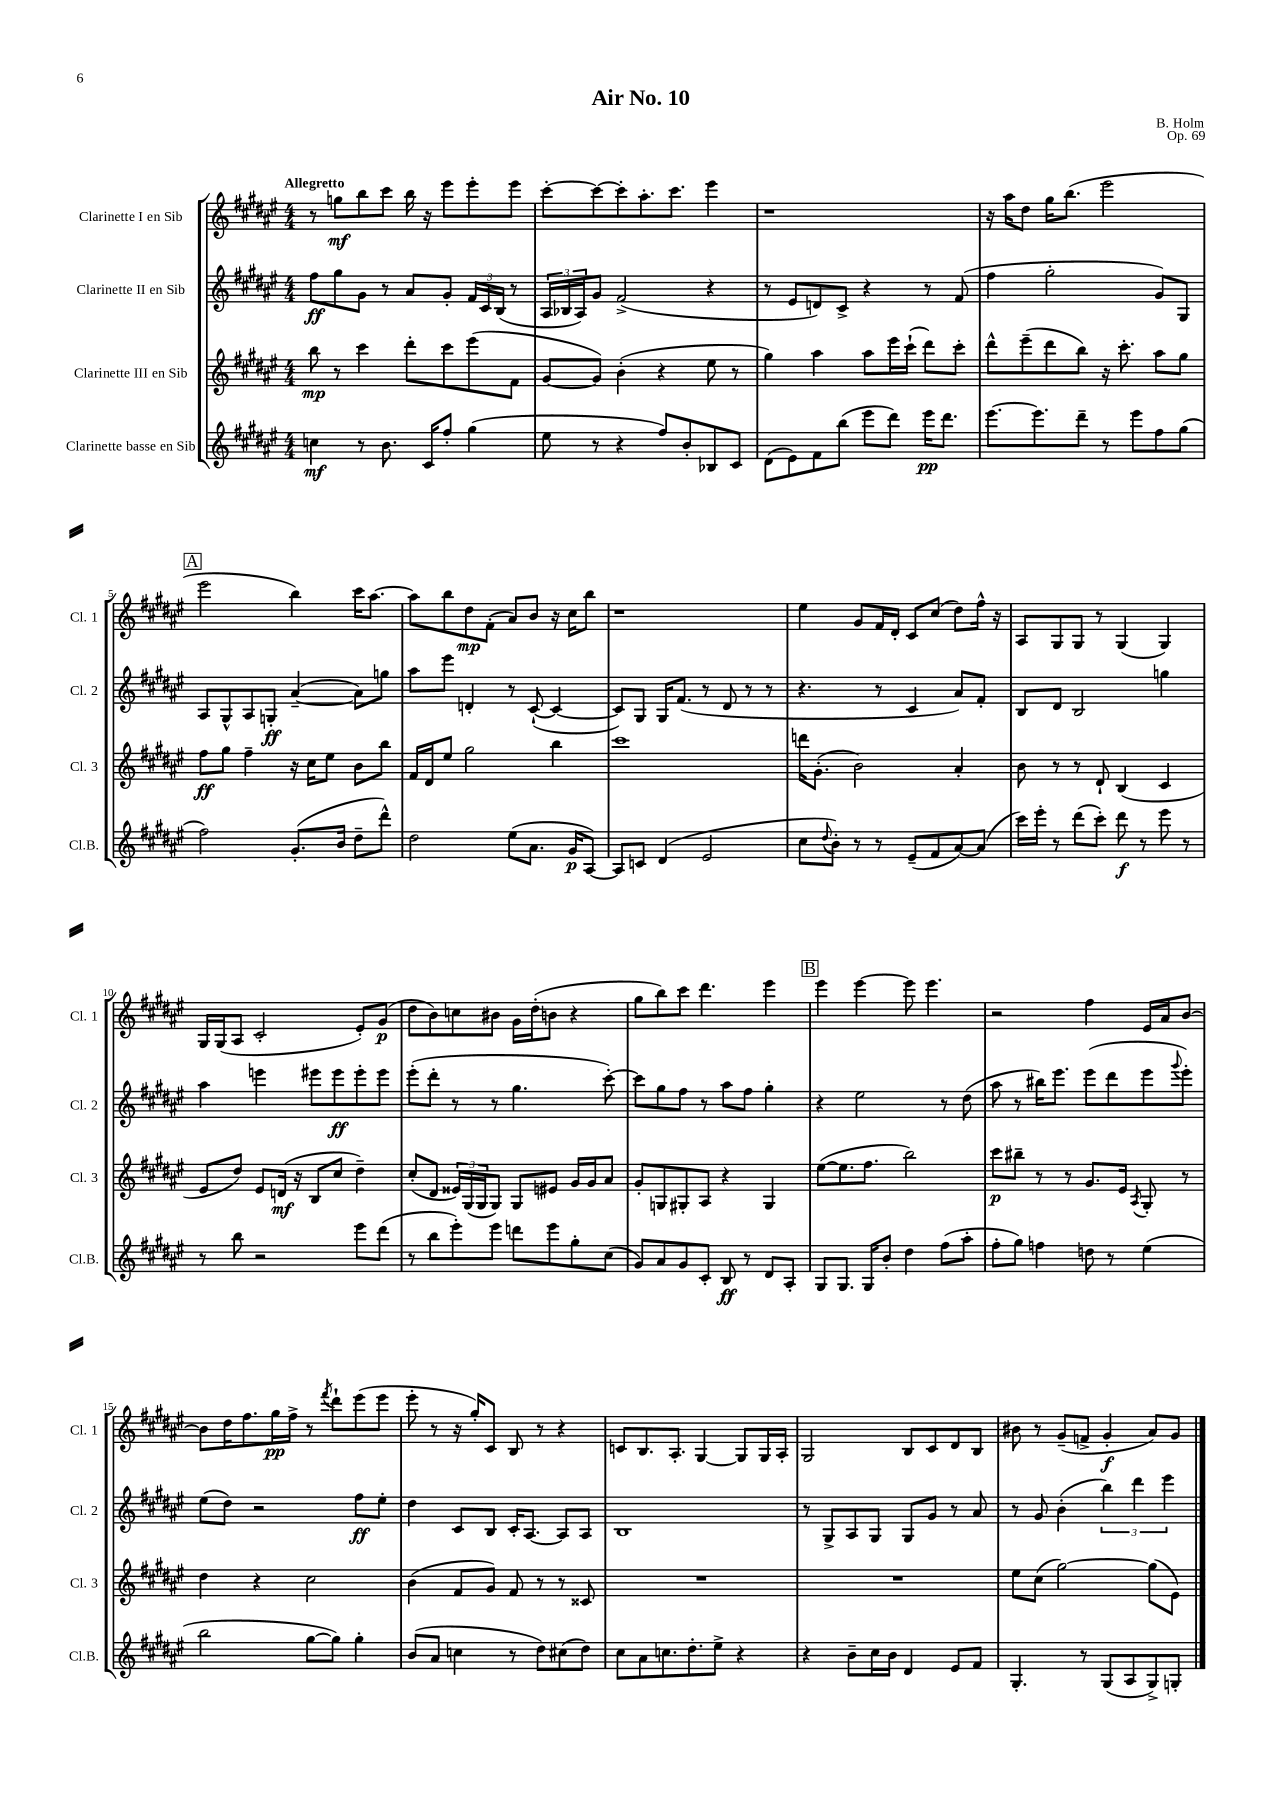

**kern	**dynam	**kern	**dynam	**kern	**dynam	**kern	**dynam
*part4	*part4	*part3	*part3	*part2	*part2	*part1	*part1
*staff4	*staff4	*staff3	*staff3	*staff2	*staff2	*staff1	*staff1
*I"Clarinette basse en Sib	*	*I"Clarinette III en Sib	*	*I"Clarinette II en Sib	*	*I"Clarinette I en Sib	*
*I'Cl.B.	*	*I'Cl. 3	*	*I'Cl. 2	*	*I'Cl. 1	*
*clefG2	*	*clefG2	*	*clefG2	*	*clefG2	*
*k[f#c#g#d#a#e#]	*	*k[f#c#g#d#a#e#]	*	*k[f#c#g#d#a#e#]	*	*k[f#c#g#d#a#e#]	*
*M4/4	*	*M4/4	*	*M4/4	*	*M4/4	*
=1	=1	=1	=1	=1	=1	=1	=1
!	!	!	!	!	!	!LO:TX:a:B:t=Allegretto	!
4ccn\	mf	8bb\	mp	8ff#\L	ff	8r	.
.	.	8r	.	8gg#\	.	8ggn\L	mf
8r	.	4ccc#\	.	8g#\J	.	8bb\	.
8.b\	.	.	.	8r	.	8ccc#\J	.
.	.	8ddd#'\L	.	8a#/L	.	16bb\	.
16c#/KL	.	.	.	.	.	16r	.
8ff#'/J	.	8ccc#\	.	8g#'/J	.	8eee#\L	.
(4gg#\	.	(8eee#\	.	24f#/LL	.	8eee#'\	.
.	.	.	.	24c#/	.	.	.
.	.	.	.	(24B/JJ	.	.	.
.	.	8f#\J	.	8r	.	8eee#\J	.
=2	=2	=2	=2	=2	=2	=2	=2
8ee#\	.	[8g#/L	.	24A#/LL	.	[8ccc#'\L	.
.	.	.	.	24B-X/	.	.	.
.	.	.	.	24A#/J)	.	.	.
8r	.	8g#/J])	.	8g#/J	.	8ccc#\_	.
4r	.	(4b'\	.	(2f#^/	.	8ccc#'\]	.
.	.	.	.	.	.	8.aa#'\	.
8ff#/L)	.	4r	.	.	.	.	.
.	.	.	.	.	.	8.ccc#\J	.
8b'/	.	.	.	.	.	.	.
8B-X/	.	8ee#\	.	4r	.	4eee#\	.
8c#/J	.	8r	.	.	.	.	.
=3	=3	=3	=3	=3	=3	=3	=3
(8d#\L	.	4gg#\)	.	8r	.	1r	.
8e#\)	.	.	.	8e#/L	.	.	.
8f#\	.	4aa#\	.	8dn/)	.	.	.
(8bb\J	.	.	.	8c#^/J	.	.	.
8eee#\L	.	8aa#\L	.	4r	.	.	.
8ddd#\J)	.	16eee#\L	.	.	.	.	.
.	.	(16ccc#`\JJ	.	.	.	.	.
16eee#\KL	pp	8ddd#\L)	.	8r	.	.	.
8.ddd#\J	.	.	.	.	.	.	.
.	.	8ccc#'\J	.	(8f#/	.	.	.
=4	=4	=4	=4	=4	=4	=4	=4
[8.eee#\L	.	8ddd#^^\L	.	4ff#\	.	16r	.
.	.	.	.	.	.	16aa#\KL	.
.	.	(8eee#~\	.	.	.	8dd#\J	.
8.eee#\]	.	.	.	.	.	.	.
.	.	8ddd#\	.	2gg#'\	.	16gg#\KL	.
.	.	.	.	.	.	(8.bb\J	.
8ddd#~\J	.	8bb\J)	.	.	.	.	.
8r	.	16r	.	.	.	2eee#\	.
.	.	8.ccc#'\	.	.	.	.	.
8eee#\L	.	.	.	.	.	.	.
8ff#\	.	8aa#\L	.	8g#/L)	.	.	.
(8gg#\J	.	8gg#\J	.	8G#/J	.	.	.
!!LO:LB:g=z
!!LO:REH:place=s1:t=A
=5	=5	=5	=5	=5	=5	=5	=5
2ff#\)	.	8ff#\L	ff	8A#/L	.	2eee#\	.
.	.	8gg#\J	.	8G#^^/	.	.	.
.	.	4ff#~\	.	8A#/	.	.	.
.	.	.	.	8Gn'/J	ff	.	.
(8.g#'/L	.	16r	.	([4a#~/	.	4bb\)	.
.	.	16cc#\KL	.	.	.	.	.
.	.	8ee#\J	.	.	.	.	.
16b/Jk	.	.	.	.	.	.	.
8dd#~\L	.	8b\L	.	8a#\L])	.	16ccc#\KL	.
.	.	.	.	.	.	[8.aa#\J	.
8ddd#^^\J)	.	8bb\J	.	8ggn\J	.	.	.
=6	=6	=6	=6	=6	=6	=6	=6
2dd#\	.	16f#/LL	.	8aa#\L	.	8aa#\L]	.
.	.	16d#/J	.	.	.	.	.
.	.	8ee#/J	.	8eee#\J	.	8bb\	.
.	.	2gg#\	.	4dn'/	.	8dd#\	mp
.	.	.	.	.	.	(8f#'\J	.
(8ee#\L	.	.	.	8r	.	8a#/L)	.
8.a#\J	.	.	.	([8c#`/	.	8b/J	.
.	.	4bb\	.	4c#/_	.	16r	.
16g#/KL	p	.	.	.	.	16cc#\KL	.
[8A#/J)	.	.	.	.	.	8bb\J	.
=7	=7	=7	=7	=7	=7	=7	=7
8A#/L]	.	1ccc#	.	8c#/L])	.	1r	.
8cn/J	.	.	.	8G#/J	.	.	.
(4d#/	.	.	.	16G#/KL	.	.	.
.	.	.	.	(8.f#/J	.	.	.
2e#/	.	.	.	8r	.	.	.
.	.	.	.	8d#/	.	.	.
.	.	.	.	8r	.	.	.
.	.	.	.	8r	.	.	.
=8	=8	=8	=8	=8	=8	=8	=8
8cc#\L	.	16dddn\KL	.	4.r	.	4ee#\	.
.	.	(8.g#'\J	.	.	.	.	.
8qqdd#/	.	.	.	.	.	.	.
8b'\J)	.	.	.	.	.	.	.
8r	.	2b\)	.	.	.	8g#/L	.
8r	.	.	.	8r	.	16f#/L	.
.	.	.	.	.	.	16d#'/JJ	.
(8e#~/L	.	.	.	4c#/	.	8c#/L	.
8f#/	.	.	.	.	.	(8cc#/J	.
[8a#/)	.	4a#'/	.	8a#/L)	.	8dd#\L)	.
(8a#/J]	.	.	.	8f#'/J	.	16ff#^^\Jk	.
.	.	.	.	.	.	16r	.
=9	=9	=9	=9	=9	=9	=9	=9
16ccc#\LL)	.	8b\	.	8B/L	.	8A#/L	.
16eee#'\JJ	.	.	.	.	.	.	.
8r	.	8r	.	8d#/J	.	8G#/	.
(8ddd#\L	.	8r	.	2B/	.	8G#/J	.
8ccc#'\J)	.	8d#`/	.	.	.	8r	.
8ddd#\	f	(4B/	.	.	.	(4G#/	.
8r	.	.	.	.	.	.	.
8eee#\	.	4c#/	.	4ggn\	.	4G#/)	.
8r	.	.	.	.	.	.	.
!!LO:LB:g=z
=10	=10	=10	=10	=10	=10	=10	=10
8r	.	8e#/L	.	4aa#\	.	16G#/LL	.
.	.	.	.	.	.	(16G#/J	.
8bb\	.	8dd#/J)	.	.	.	8A#/J	.
2r	.	8e#/L	.	4eeen\	.	2c#'/	.
.	.	(16dn/Jk	mf	.	.	.	.
.	.	16r	.	.	.	.	.
.	.	8B/L	.	8eee#X\L	.	.	.
.	.	8cc#/J	.	8eee#\	ff	.	.
8eee#\L	.	4dd#~\)	.	8eee#'\	.	8e#'/L)	.
(8ddd#\J	.	.	.	8eee#\J	.	(8g#/J	p
=11	=11	=11	=11	=11	=11	=11	=11
8r	.	(8cc#'/L	.	(8eee#'\L	.	8dd#\L	.
8bb\L	.	8d#/J	.	8ddd#'\J	.	8b\)	.
8eee#'\)	.	24e##X/LL)	.	8r	.	8ccn\	.
.	.	(24G#/	.	.	.	.	.
.	.	24G#/J	.	.	.	.	.
8eee#\J	.	8G#/J)	.	8r	.	8b#X\J	.
8dddn\L	.	8G#/L	.	4.gg#\	.	16g#\LL	.
.	.	.	.	.	.	(16dd#'\J	.
8eee#\	.	8e#X/J	.	.	.	8bn\J	.
8gg#'\	.	16g#/LL	.	.	.	4r	.
.	.	16g#/J	.	.	.	.	.
(8cc#\J	.	8a#/J	.	[8ccc#'\)	.	.	.
=12	=12	=12	=12	=12	=12	=12	=12
8g#/L)	.	8g#'/L	.	8ccc#\L]	.	8gg#\L	.
8a#/	.	8Gn/	.	8gg#\	.	8bb\)	.
8g#/	.	8G#X'/	.	8ff#\J	.	8ccc#\J	.
8c#'/J	.	8A#/J	.	8r	.	4.ddd#\	.
8B/	ff	4r	.	8aa#\L	.	.	.
8r	.	.	.	8ff#\J	.	.	.
8d#/L	.	4G#/	.	4gg#'\	.	4eee#\	.
8A#'/J	.	.	.	.	.	.	.
!!LO:REH:place=s1:t=B
=13	=13	=13	=13	=13	=13	=13	=13
8G#/L	.	([8ee#\L	.	4r	.	4eee#\	.
8.G#/J	.	8.ee#\]	.	.	.	.	.
.	.	.	.	2ee#\	.	[4eee#\	.
16G#/KL	.	8.ff#\J	.	.	.	.	.
8b'/J	.	.	.	.	.	.	.
4dd#\	.	2bb\)	.	.	.	8eee#\]	.
.	.	.	.	.	.	4.eee#\	.
(8ff#\L	.	.	.	8r	.	.	.
8aa#'\J	.	.	.	(8dd#\	.	.	.
=14	=14	=14	=14	=14	=14	=14	=14
8ff#'\L	.	8ccc#\L	p	8aa#\	.	2r	.
8gg#\J)	.	8bb#X~\J	.	8r	.	.	.
4ffn\	.	8r	.	16bb#X\KL)	.	.	.
.	.	.	.	8.eee#\J	.	.	.
.	.	8r	.	.	.	.	.
8ddn\	.	8.g#/L	.	(8eee#\L	.	4ff#\	.
8r	.	.	.	8ddd#\	.	.	.
.	.	16e#/Jk	.	.	.	.	.
.	.	8qA#/	.	.	.	.	.
(4ee#\	.	8G#'/	.	8eee#\	.	16e#/LL	.
.	.	.	.	.	.	16a#/J	.
.	.	.	.	8qqggg#/	.	.	.
.	.	8r	.	8eee#'\J)	.	[8b/J	.
!!LO:LB:g=z
=15	=15	=15	=15	=15	=15	=15	=15
2bb\	.	4dd#\	.	(8ee#\L	.	8b\L]	.
.	.	.	.	8dd#\J)	.	16dd#\K	.
.	.	.	.	.	.	8.ff#\	.
.	.	4r	.	2r	.	.	.
.	.	.	.	.	.	16gg#\L	pp
.	.	.	.	.	.	16ff#^\JJ	.
[8gg#\L	.	2cc#\	.	.	.	8r	.
.	.	.	.	.	.	8qfff#/	.
8gg#\J])	.	.	.	.	.	8ddd#`\L	.
4gg#'\	.	.	.	8ff#\L	ff	(8eee#\	.
.	.	.	.	8ee#'\J	.	8eee#\J	.
=16	=16	=16	=16	=16	=16	=16	=16
(8b/L	.	(4b\	.	4dd#\	.	8eee#'\	.
8a#/J	.	.	.	.	.	8r	.
4ccn\	.	8f#/L	.	8c#/L	.	16r	.
.	.	.	.	.	.	16gg#'/KL)	.
.	.	8g#/J)	.	8B/J	.	8c#/J	.
8r	.	8f#/	.	16c#'/KL	.	8B/	.
.	.	.	.	[8.A#/J	.	.	.
8dd#\L)	.	8r	.	.	.	8r	.
(8cc#X\	.	8r	.	8A#/L]	.	4r	.
8dd#\J)	.	8c##X/	.	8A#/J	.	.	.
=17	=17	=17	=17	=17	=17	=17	=17
8cc#\L	.	1r	.	1B	.	8cn/L	.
8a#\	.	.	.	.	.	8.B/	.
8.ccn\	.	.	.	.	.	.	.
.	.	.	.	.	.	8.A#'/J	.
8.dd#'\	.	.	.	.	.	.	.
.	.	.	.	.	.	[4G#/	.
8ee#^\J	.	.	.	.	.	.	.
4r	.	.	.	.	.	8G#/L]	.
.	.	.	.	.	.	16G#/L	.
.	.	.	.	.	.	16A#'/JJ	.
=18	=18	=18	=18	=18	=18	=18	=18
4r	.	1r	.	8r	.	2G#/	.
.	.	.	.	8G#^/L	.	.	.
8b~\L	.	.	.	8A#/	.	.	.
16cc#\L	.	.	.	8G#/J	.	.	.
16b\JJ	.	.	.	.	.	.	.
4d#/	.	.	.	8G#/L	.	8B/L	.
.	.	.	.	8g#/J	.	8c#/	.
8e#/L	.	.	.	8r	.	8d#/	.
8f#/J	.	.	.	8a#/	.	8B/J	.
=19	=19	=19	=19	=19	=19	=19	=19
4.G#'/	.	8ee#\L	.	8r	.	8b#X\	.
.	.	(8cc#\J	.	8g#/	.	8r	.
.	.	[2gg#\)	.	(4b'\	.	(8g#~/L	.
8r	.	.	.	.	.	8fn^/J	.
(8G#/L	.	.	.	6bb\)	.	4g#'/	f
8A#/	.	.	.	.	.	.	.
.	.	.	.	6ddd#\	.	.	.
8G#^/)	.	(8gg#\L]	.	.	.	8a#/L)	.
.	.	.	.	6eee#\	.	.	.
8Gn'/J	.	8e#\J)	.	.	.	8g#/J	.
==	==	==	==	==	==	==	==
*-	*-	*-	*-	*-	*-	*-	*-
